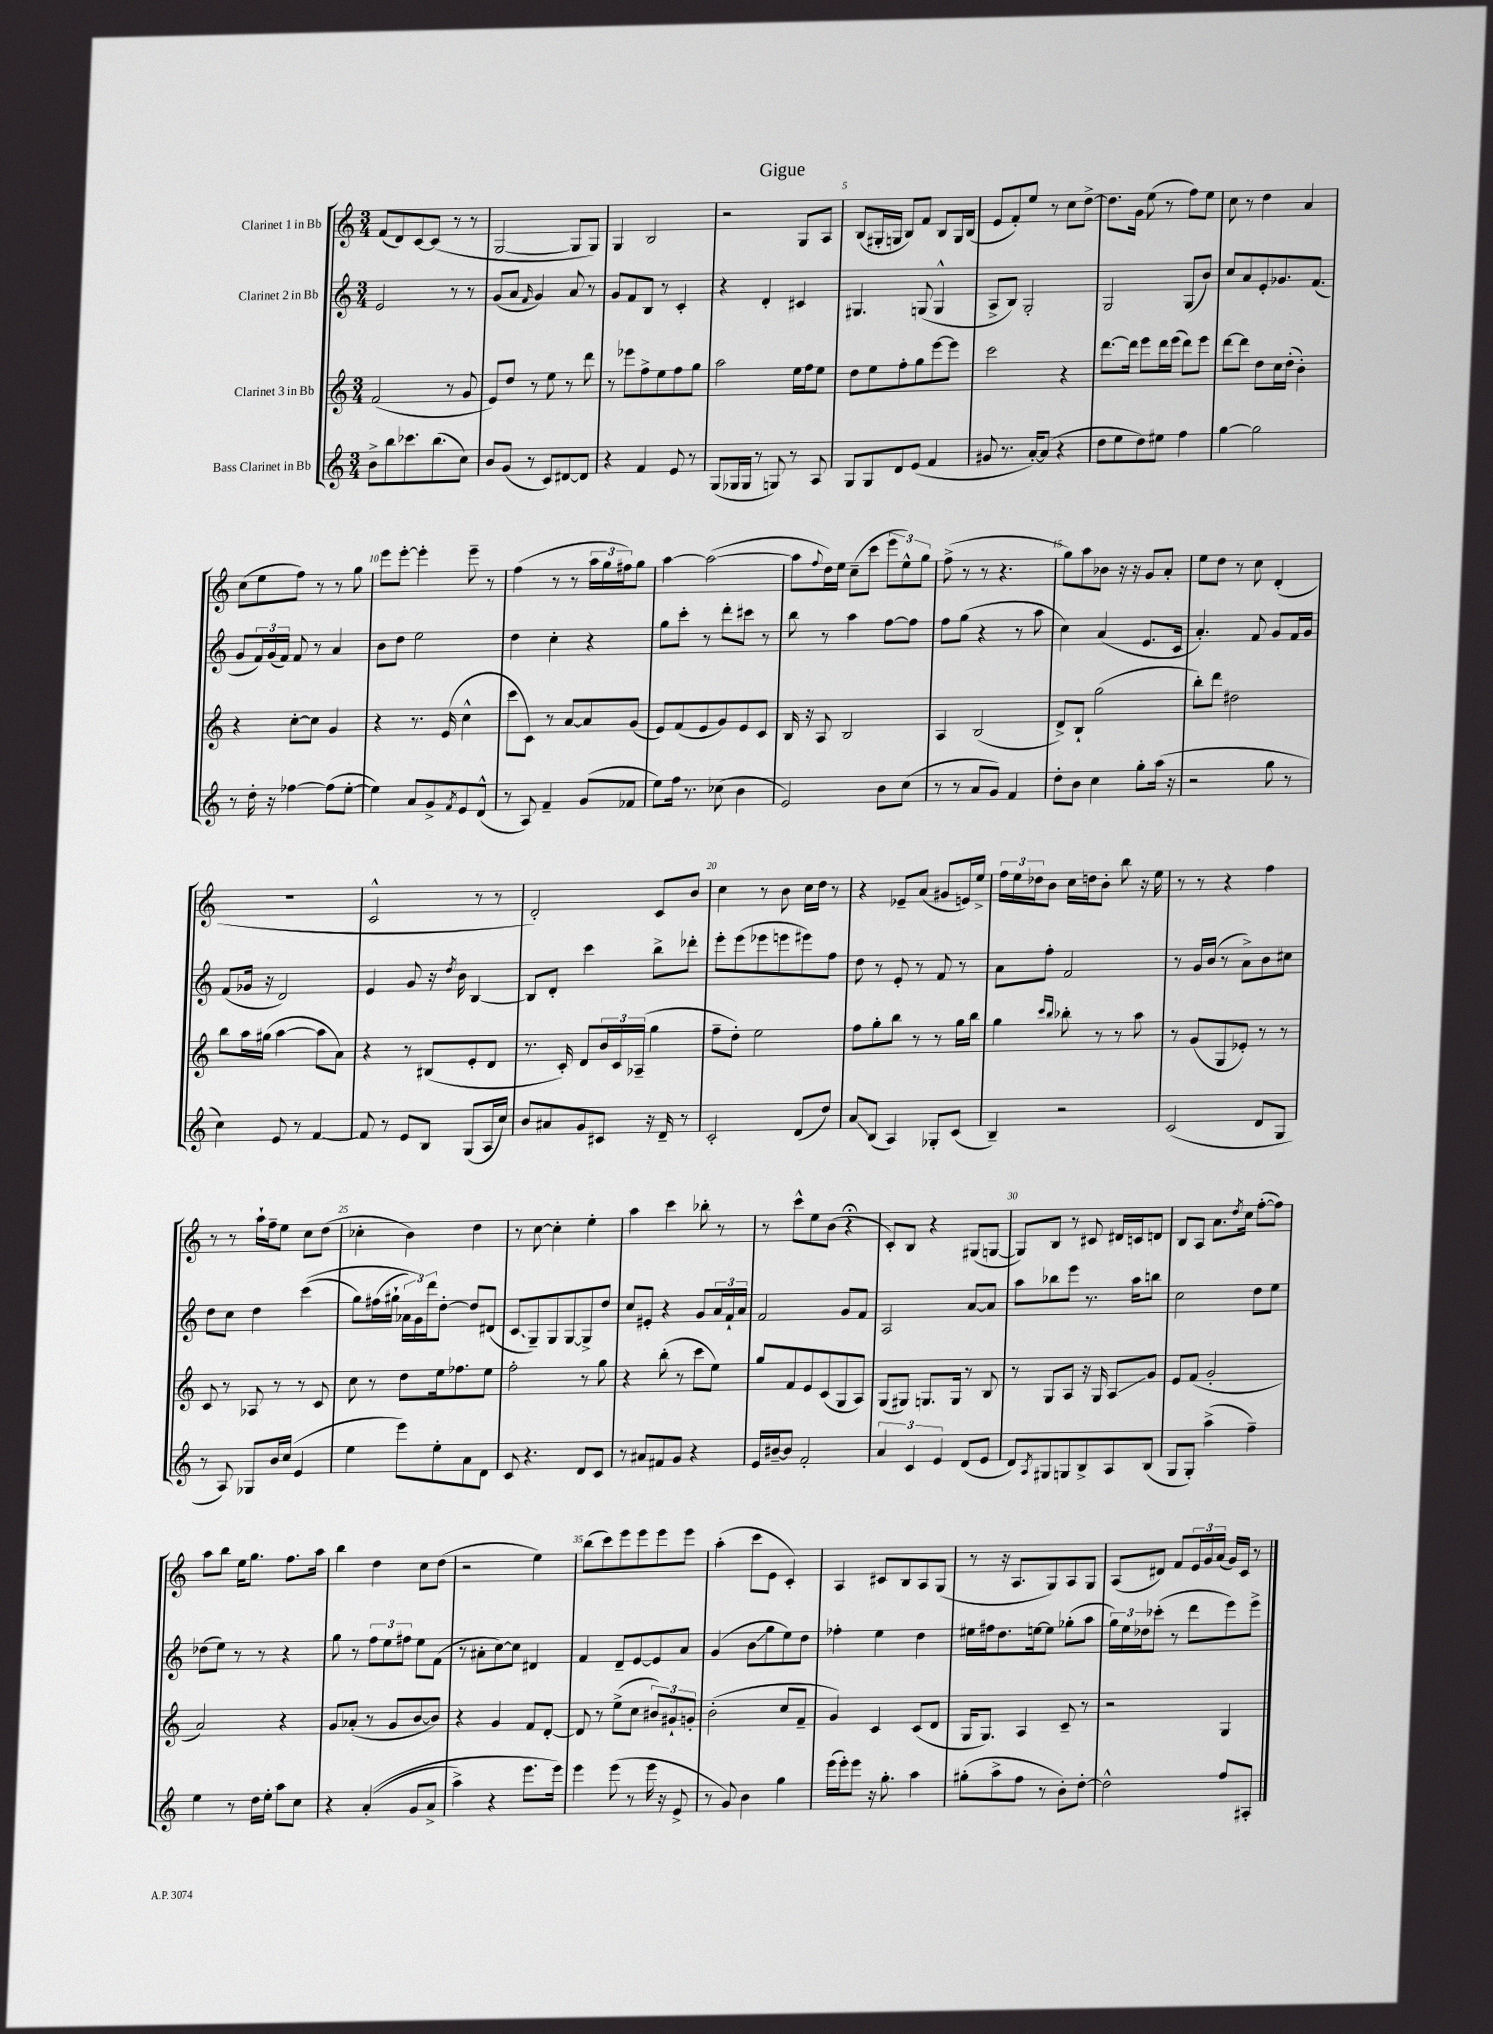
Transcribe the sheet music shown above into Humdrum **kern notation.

**kern	**kern	**kern	**kern
*staff4	*staff3	*staff2	*staff1
*clefG2	*clefG2	*clefG2	*clefG2
*k[]	*k[]	*k[]	*k[]
*M3/4	*M3/4	*M3/4	*M3/4
8b^\L	(2f/	2e/	(8f/L
8bb\	.	.	8d/)
8.ccc-\	.	.	[8c/
.	.	.	(8c/]J
(8.bb\	.	.	.
.	8r	8r	8r
8cc\J)	8g/	8r	8r
=	=	=	=
8b/L	8e/L)	(8g/L	[2G/
(8g/J	8dd/J	8a/J	.
.	.	16qqf/	.
8r	8r	4g/)	.
8c/L)	8ee\	.	.
[8d#/	8r	8a/	8G/]L
8d#/]J	8ddd\	8r	8G/J)
=	=	=	=
4r	8r	8g/L	4G/
.	8eee-\L	8f/	.
4f/	8ff^\	8B/J	2B/
.	8ee\	8r	.
8e/	8ff\	4c'/	.
8r	8gg\J	.	.
=	=	=	=
(8G/L	2aa\	4r	2r
16G-/L	.	.	.
16G-/JJ	.	.	.
8r	.	4d'/	.
8G/)	.	.	.
8r	16ee\LL	4c#/	8G/L
.	16ff\J	.	.
8A/	8ee\J	.	8A/J
=	=	=	=
8G/L	8dd\L	4.G#/	(8B/L
8G/	8ee\	.	16G#'/L
.	.	.	16G/JJ
8d/	8ff'\	.	8B/L)
(8e/J	8gg\	(8G/	8f/J
4f/	[8eee\	4G^^/	8B/L
.	8eee\]J	.	16G/L
.	.	.	(16B/JJ
=	=	=	=
8g#/	2ccc\	8A^/L	8e/L
8.r	.	8B/J)	8f'/)
.	.	2G'/	8ee/J
[16a'/LK)	.	.	.
(8a/]J	.	.	8r
4r	4r	.	8cc\L
.	.	.	[8dd^\J
=	=	=	=
8dd\L	[8.ddd\L	2G/	8.dd\]L
8ee\	.	.	.
.	16ddd\]Jk	.	16g\Jk
8dd\)	8eee\L	.	(8ee\
8ee#\J	16ddd\L	.	8r
.	(16eee\JJ	.	.
4ff\	8ddd\L)	(8G/L	8ff\L)
.	8eee\J	8b/J)	8ee\J
=	=	=	=
[4gg\	[8ddd\L	8cc/L	8cc\
.	8ddd\]J	8a/	8r
2gg\]	8dd\L	8e'/	4dd\
.	16cc\L	8.g-/	.
.	(16dd'\JJ	.	.
.	4b'\)	.	4a/
.	.	(8.f/J	.
=	=	=	=
8r	4r	8g/L	(8cc\L
16dd'\	.	24f/L)	8ee\
.	.	(24g/	.
16r	.	.	.
.	.	24f/JJ)	.
[4ff-\	[8cc'\L	8f/	8ff\J)
.	8cc\]J	8r	8r
(8ff-\]L	4g/	4a/	8r
[8ee'\J	.	.	8gg\
=	=	=	=
4ee\])	4r	8b\L	8eee\L
.	.	8dd\J	[8eee'\J
8a/L	8.r	2ee\	4eee'\]
8g^/	.	.	.
.	(16e/	.	.
8qf/	.	.	.
8e/	4cc^^\	.	8eee~\
(8d^^/J	.	.	8r
=	=	=	=
8r	8ccc\L	4dd\	(4ff\
8A/)	8c\J)	.	.
4f~/	8r	4cc'\	8r
.	[8a/L	.	8r
(8g/L	8a/]	4r	24aa\LL
.	.	.	24gg\
.	.	.	24ff#\J)
8f-/J	(8g/J	.	8gg\J
=	=	=	=
8ee\L)	8e/L)	8gg\L	[4aa\
16ff\Jk	(8f/	8ccc'\J	.
8.r	.	.	.
.	8e/	8r	(2aa\_
(8cc-\	8g/)	8ddd'\L	.
4b\	8e/	8ccc#\J	.
.	8c/J	8r	.
=	=	=	=
2e/)	16B/	8bb\	8aa\]L
.	16r	.	.
.	.	.	8qqff/
.	8A/	8r	16dd\L)
.	.	.	16ee\JJ
.	2B/	4aa\	(8cc~\L
.	.	.	8ccc\J
8b\L	.	[8ff\L	12eee\L
.	.	.	12ee^^\)
(8cc\J	.	8ff\]J	.
.	.	.	12gg\J
=	=	=	=
8r	4A/	8ff\L	(8ff^\
8r	.	(8gg\J	8r
8a/L	(2B/	4r	8r
8g/J)	.	.	4.r
4f/	.	8r	.
.	.	8aa\	.
=	=	=	=
8dd'\L	8d^/L)	4cc\)	8gg\L)
8b\J	8B`/J	.	8aa\
4cc\	(2gg\	(4a/	8b-\J
.	.	.	16r
.	.	.	16r
8gg'\L	.	8.e/L	8g/L
(16aa\Jk	.	.	8a'/J
16r	.	16c/Jk	.
=	=	=	=
2r	8bb'\L)	4.a'/)	8ee\L
.	8ddd\J	.	8dd\J
.	2dd#\	.	8r
.	.	8f/	8cc\
8gg\	.	8g/L	(4d'/
8r	.	16f/L	.
.	.	16g/JJ	.
=	=	=	=
4cc\)	8bb\L	(8f/L	2.r
.	16aa\L	16g-/Jk	.
.	(16gg#\JJ	16r	.
8e/	[4aa\	2d/)	.
8r	.	.	.
[4f/	8aa\]L	.	.
.	8a\J)	.	.
=	=	=	=
8f/]	4r	4e/	2c^^/
8r	.	.	.
8e/L	8r	8g/	.
8B/J	(8B#/L	16r	.
.	.	8qdd/	.
.	.	16b\	.
(8G/L	8e'/	[4B/	8r
16A/L	8d/J	.	8r
16cc/JJ)	.	.	.
=	=	=	=
8b/L	8.r	8B/]L	2d'/)
8a#/	.	8d'/J	.
.	16c'/)	.	.
8g/	8d/L	4ccc\	.
8c#/J	24b/L	.	.
.	24c/	.	.
.	(24A-~/JJ	.	.
16r	4gg\	8bb^\L	8c/L
16d~/	.	.	.
8r	.	8ddd-'\J	8b/J
=	=	=	=
2c'/	8ff~\L	8eee'\L	4cc\
.	8dd'\J)	(8eee\	.
.	2ee\	8eee-\	8r
.	.	8eee\	8b\
(8d/L	.	8eee#\)	16cc\LL
.	.	.	16dd\JJ
8dd/J)	.	8ff\J	8r
=	=	=	=
8a/L	8ff\L	8dd\	4r
(8B/J	8gg'\	8r	.
4A/)	8bb\J	8e'/	8e-~/L
.	8r	8r	(8a/J
8G-'/L	8r	8f/	8g#/L
(8c/J	16gg\LL	8r	16e/L)
.	16bb\JJ	.	16ee^/JJ
=	=	=	=
4B~/)	4gg\	8a\L	24ff\LL
.	.	.	24ee\
.	.	.	24dd-\J
.	.	8ff'\J	8b\J
.	16qqccc/LL	.	.
.	16qqbb/JJ	.	.
2r	8bb-'\	2f/	16cc\LL
.	.	.	16dd\J
.	8r	.	8b'\J
.	8r	.	8bb\
.	8aa\	.	16r
.	.	.	16ee\
=	=	=	=
(2c/	8r	8r	8r
.	(8g/L	16g/LL	8r
.	.	(16b/JJ	.
.	8G/	8r	4r
.	8e-'/J)	8a^\L)	.
8d/L	8r	8b\	4ff\
8G/J	8r	8cc#\J	.
=	=	=	=
8r	8c/	8dd\L	8r
8A/)	8r	8cc\J	8r
8G-/L	8A-/	4dd\	16aa`\LL
.	.	.	16ff~\J
16b/L	8r	.	8ee\J
(16cc/JJ	.	.	.
4e/	8r	&((4ccc\	8cc\L
.	8c/	.	(8dd\J
=	=	=	=
4ee\	8cc\	8gg\L)	4cc-'\
.	8r	(16ff#\L	.
.	.	16gg#`\JJ	.
8eee\L)	8dd\L	24a-\LL)	4b\)
.	.	24g\&)	.
.	.	24ddd\J	.
8ee'\	16ee\k	[8dd'\J	.
.	8.ff-\	.	.
8a\	.	8dd/]L	4dd\
8d\J	8ee\J	(8d#/J	.
=	=	=	=
8c/	2ff'\	8c/L	8r
4.r	.	8G~/)	[8cc\
.	.	8G/	4cc'\]
.	.	[8G/	.
8d/L	8r	8G^/]	4ee'\
8c/J	8gg\	8dd/J	.
=	=	=	=
8r	4r	8cc/L	4aa\
8a#/L	.	8e#'/J	.
8f#/	(8bb'\	4r	4ccc\
8g/J	8r	.	.
4r	8ccc\L	8g/L	8bb-'\
.	8ee\J)	24a/L	8r
.	.	24f`/	.
.	.	24a/JJ	.
=	=	=	=
16e/LL	8gg/L	2f/	8r
[16b#~/J	.	.	.
8b#/]J	8f/	.	8ccc^^\L
2f'/	8e/	.	8ee\
.	(8c/	.	(8b\J
.	8G/	8g/L	4r;
.	8A/J)	8f/J	.
=	=	=	=
6a/	(8G/L	2A/	8c'/L)
.	8G#/J)	.	8B/J
6c/	.	.	.
.	8.G/L	.	4r
6e/	.	.	.
.	16G/Jk	.	.
(8d/L	8r	[8a/L	(8G#/L
8e/J	8B/	8a/]J	[8G/J
=	=	=	=
8d/L)	8r	8aa\L	8G/]L)
8qA/	.	.	.
8G#/	8G/L	8bb-\	8B/J
8G/	8A/J	8eee\J	8r
8B^/	16r	8.r	8c#/
.	16G/	.	.
8A/	8A/L	.	16d#/LL
.	.	16aa\LK	16c/J
(8B/J	8g/J	8bb\J	8d/J
=	=	=	=
8G/L	8e/L	2cc\	8B/L
8G'/J)	(8f/J	.	8A/J
(4aa^\	2g'/	.	8.a\L
.	.	.	8qdd/
.	.	.	16cc\Jk
4ff~\)	.	8dd\L	([8ff'\L
.	.	8ee\J	8ff\]J)
=	=	=	=
4ee\	2a/)	(8dd-\L	8aa\L
.	.	8ee\J)	8bb\J
8r	.	8r	16ee\LK
.	.	.	8.gg\J
16dd\LL	.	8r	.
16ee'\JJ	.	.	.
8aa\L	4r	4r	8.ff\L
8cc\J	.	.	.
.	.	.	16aa\Jk
=	=	=	=
4r	8g/L	8gg\	4bb\
.	(8a-'/J	8r	.
&((4a'/	8r	12ff\L	4dd\
.	.	12ee\	.
.	8g/L	.	.
.	.	12ff#\J	.
8g/L	[8b/	8ee\L	8cc\L
8a^/J	8b/]J)	(8f\J	(8dd\J
=	=	=	=
4aa^\)	4r	8r	2r
.	.	8a#'\L	.
4r	4g/	[8cc\)	.
.	.	8cc\]J	.
8.eee\L	8f/L	4d#/	4ee\)
.	[8d'/J	.	.
16eee\Jk&)	.	.	.
=	=	=	=
4eee\	8d/]	4f/	(8bb\L
.	8r	.	8ccc\)
(8eee\	(8ee^\L	8d~/L	8eee\
8r	8cc\J	[8e/	8eee\
16eee\	12b#/L)	8e/]	8eee\
16r	.	.	.
.	12g#`/	.	.
8e^/	.	8a/J	8eee\J
.	12g'/J	.	.
=	=	=	=
8r	(2b'\	(4g/	(4aa'\
8g/)	.	.	.
4b\	.	8b\L	8ccc\L
.	.	8gg\	8e\J
4gg\	8cc/L	8ee\)	4c'/)
.	8f~/J	8dd\J	.
=	=	=	=
(16eee\LL	4g/)	4ff-'\	4A/
16eee'\J)	.	.	.
8eee\J	.	.	.
16r	4c/	4ee\	8c#/L
8.gg'\	.	.	.
.	.	.	8B/
4aa\	(8c/L	4dd\	8A/
.	8d/J	.	(8G/J
=	=	=	=
(8gg#'\L	16G/LK	16ee#\LL	8r
.	8.G/J)	16ff#\J	.
8aa^\	.	8.dd\	16r
.	.	.	8.A/L
8ff\J	4A/	.	.
.	.	[16ee\k	.
8r	.	8ee\]J	8G/)
8b'\L)	8c~/	(8gg-'\L	8A/
[8dd'\J	8r	8aa\J	8G/J
=	=	=	=
2dd^^\]	2r	24gg\LL)	(8A/L
.	.	24ee\	.
.	.	24dd-\J	.
.	.	(8ccc-'\J	8d#/J)
.	.	8r	8f/L
.	.	8ddd\L	24e/L
.	.	.	24g/
.	.	.	(24a/JJ
8ff/L	4G/	8eee\)	16g/LL)
.	.	.	16c/JJ
8A#'/J	.	8eee^\J	8r
==	==	==	==
*-	*-	*-	*-
